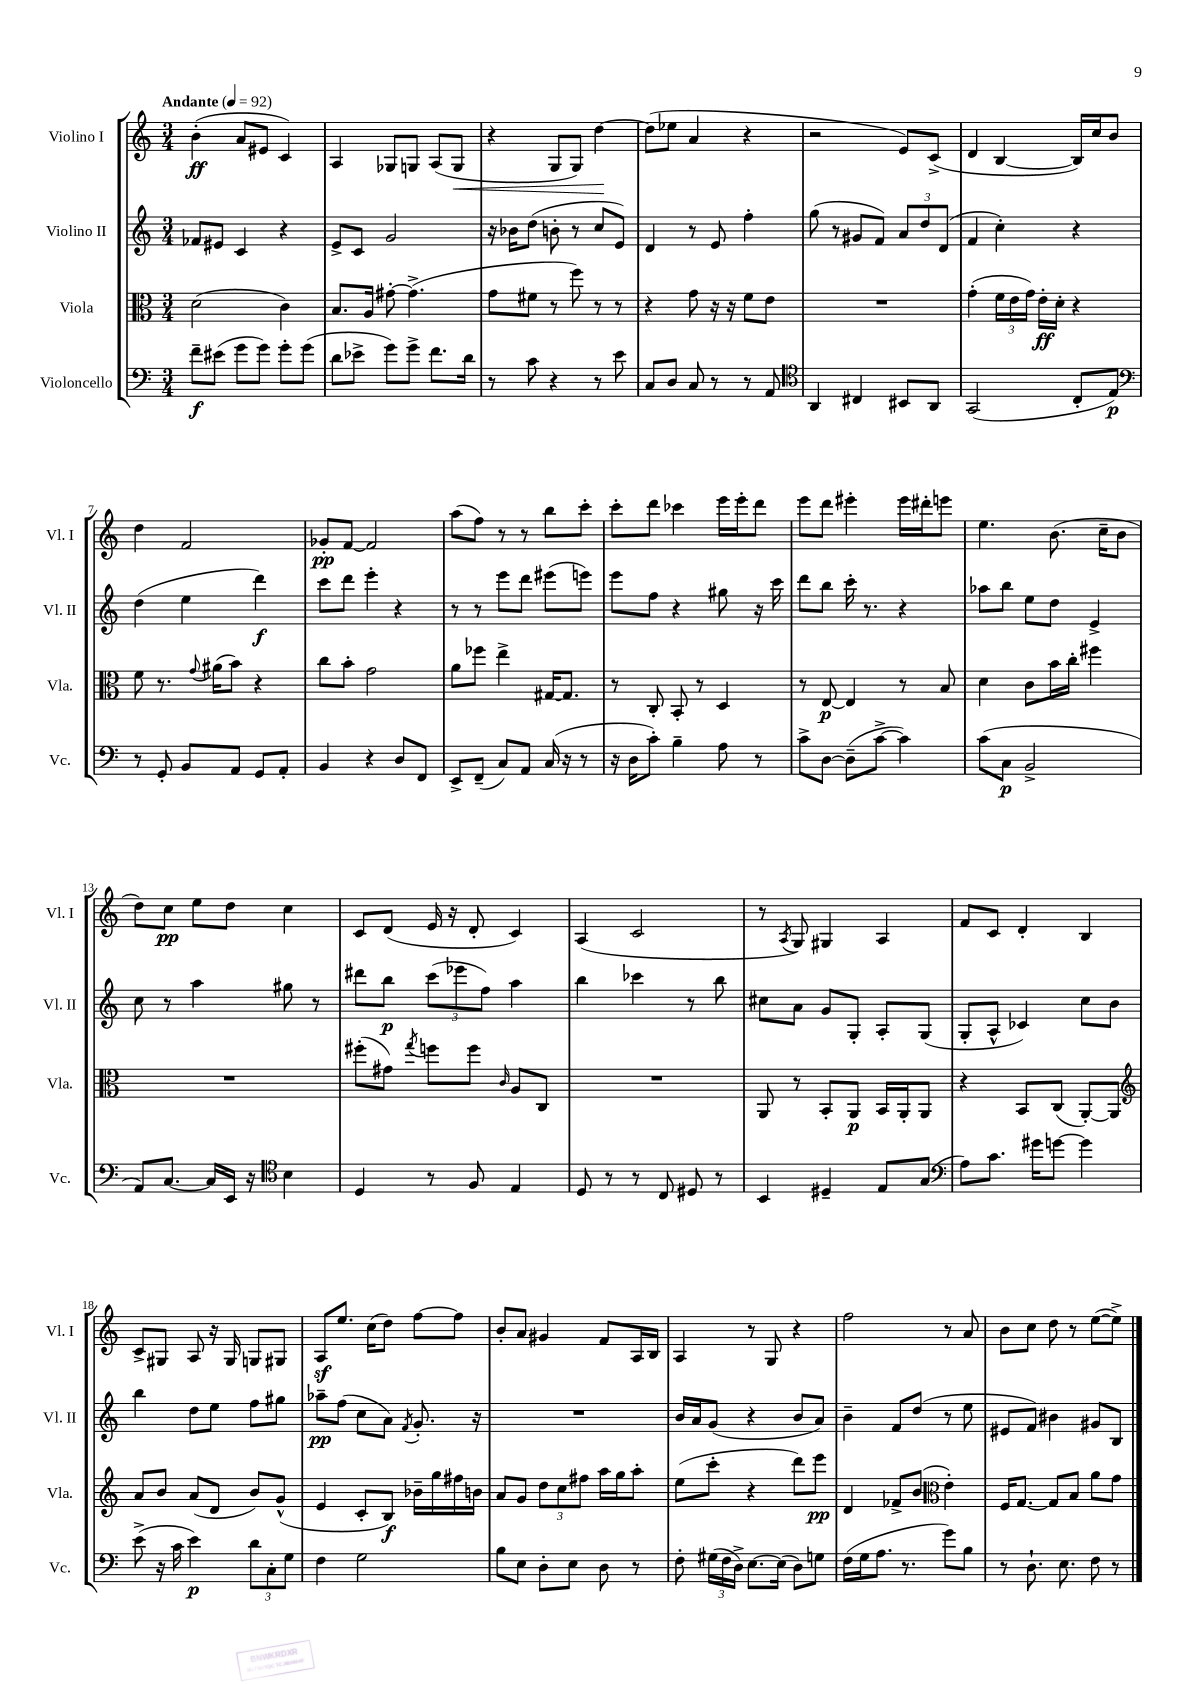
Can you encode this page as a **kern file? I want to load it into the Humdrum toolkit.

**kern	**kern	**kern	**kern
*staff4	*staff3	*staff2	*staff1
*clefF4	*clefC3	*clefG2	*clefG2
*k[]	*k[]	*k[]	*k[]
*M3/4	*M3/4	*M3/4	*M3/4
*MM92	*MM92	*MM92	*MM92
8f~	(2d	8f-	(4b'
(8e#	.	8e#	.
8g	.	4c	8a
8g)	.	.	8e#
8g'	4c)	4r	4c)
(8g	.	.	.
=	=	=	=
8d	8.B	8e^	4A
8e-^	.	8c	.
.	16A	.	.
8g)	[8g#'	2g	8G-
8g^	(4.g#^]	.	8G
8.f	.	.	(8A
.	.	.	8G
16d	.	.	.
=	=	=	=
8r	8g	16r	4r
.	.	16b-	.
8c	8f#	(8dd	.
4r	8r	8b'	8G
.	8ff)	8r	8G)
8r	8r	8cc	[4dd
8e	8r	8e)	.
=	=	=	=
8C	4r	4d	(8dd]
8D	.	.	8ee-
8C	8g	8r	4a
8r	16r	8e	.
.	16r	.	.
8r	8f	4ff'	4r
8AA	8e	.	.
=	=	=	=
*clefC4	*	*	*
4AA	2.r	(8gg	2r
.	.	8r	.
4C#	.	8g#	.
.	.	8f)	.
8BB#	.	12a	8e)
.	.	12dd	.
8AA	.	.	(8c^
.	.	(12d	.
=	=	=	=
(2GG	(4g'	4f	4d
.	24f	4cc')	[4B
.	24e	.	.
.	24g)	.	.
.	16e'	.	.
.	16d'	.	.
8C'	4r	4r	16B])
.	.	.	16cc
8E)	.	.	8b
=	=	=	=
*clefF4	*	*	*
8r	8f	(4dd	4dd
8GG'	8.r	.	.
8BB	.	4ee	2f
.	8qqg	.	.
.	(16a#	.	.
8AA	8b)	.	.
8GG	4r	4ddd)	.
8AA'	.	.	.
=	=	=	=
4BB	8cc	8ccc	8g-'
.	8b'	8ddd	[8f
4r	2g	4eee'	2f]
8D	.	4r	.
8FF	.	.	.
=	=	=	=
8EE^	8a	8r	(8aa
(8FF~	8ff-	8r	8ff)
8C)	4ee^	8eee	8r
8AA	.	8ddd	8r
(16C	[16G#	(8eee#	8bb
16r	8.G#]	.	.
8r	.	8eee)	8ccc'
=	=	=	=
16r	8r	8eee	8ccc'
16D	.	.	.
8c')	8C'	8ff	8ddd
4B~	8BB'	4r	4ccc-
.	8r	.	.
8A	4D	8gg#	16eee
.	.	.	16eee'
8r	.	16r	8ddd
.	.	16ccc	.
=	=	=	=
8c^	8r	8ddd	8eee
[8D	[8E	8bb	8ddd
(8D~]	4E]	16ccc'	4eee#'
.	.	8.r	.
[8c^	.	.	.
4c])	8r	4r	16eee#
.	.	.	16ddd#'
.	8B	.	8eee
=	=	=	=
(8c	4d	8aa-	4.ee
8C	.	8bb	.
2BB^	8c	8ee	.
.	16b	8dd	(8.b
.	16cc'	.	.
.	4ff#	4e^	.
.	.	.	16cc~
.	.	.	8b
=	=	=	=
8AA)	2.r	8cc	8dd)
[8.C	.	8r	8cc
.	.	4aa	8ee
16C]	.	.	.
16EE	.	.	8dd
16r	.	.	.
*clefC4	*	*	*
4B	.	8gg#	4cc
.	.	8r	.
=	=	=	=
4D	(8ff#'	8ddd#	8c
.	8g#)	8bb	(8d
.	8qgg	.	.
8r	8ff	(12ccc	16e
.	.	.	16r
.	.	12eee-	.
8F	8ff	.	8d'
.	.	12ff)	.
.	16qqc	.	.
4E	8A	4aa	4c)
.	8C	.	.
=	=	=	=
8D	2.r	4bb	(4A
8r	.	.	.
8r	.	4ccc-	2c
8C	.	.	.
8D#	.	8r	.
8r	.	8bb	.
=	=	=	=
4BB	8AA	8cc#	8r
.	.	.	8qA
.	8r	8a	8G)
4D#~	8BB'	8g	4G#
.	8AA	8G'	.
8E	16BB	8A'	4A
.	16AA'	.	.
(8G	8AA	(8G	.
=	=	=	=
*clefF4	*	*	*
8A)	4r	8G'	8f
8.c	.	8A^^	8c
.	8BB	4c-)	4d'
16g#	.	.	.
[8g	(8C	.	.
4g]	[8AA')	8cc	4B
.	8AA]	8b	.
=	=	=	=
*	*clefG2	*	*
(8e^	8a	4bb	8c^
16r	8b	.	8G#
16c	.	.	.
4e)	(8a	8dd	8A
.	8d	8ee	16r
.	.	.	16G#
12d	8b)	8ff	8G
12C'	.	.	.
.	(8g^^	8gg#	8G#
12G	.	.	.
=	=	=	=
4F	4e	8aa-~	8A
.	.	(8ff	8.ee
2G	8c'	8cc	.
.	.	.	(16cc
.	8B)	8a)	8dd)
.	.	8qf	.
.	16b-~	8.g'	[8ff
.	16gg	.	.
.	16ff#	.	8ff]
.	16b	16r	.
=	=	=	=
8B	8a	2.r	8b'
8E	8g	.	8a
8D'	12dd	.	4g#
.	12cc	.	.
8E	.	.	.
.	12ff#	.	.
8D	16aa	.	8f
.	16gg	.	.
8r	8aa'	.	16A
.	.	.	16B
=	=	=	=
8F'	(8ee	16b	4A
.	.	16a	.
(24G#	8ccc'	(8g	.
24F	.	.	.
24D^)	.	.	.
[8.E	4r	4r	8r
.	.	.	8G
(16E]	.	.	.
8D)	8ddd)	8b	4r
8G	8eee	8a)	.
=	=	=	=
(16F	4d	4b~	2ff
16G	.	.	.
8.A	.	.	.
.	8f-^	8f	.
8.r	.	.	.
.	(8b	(8dd	.
*	*clefC3	*	*
8g)	4e')	8r	8r
8B	.	8ee	8a
=	=	=	=
8r	16F	8e#	8b
.	[8.G	.	.
8.D`	.	8f)	8cc
.	8G]	4b#	8dd
8.E	.	.	.
.	8B	.	8r
8F	8a	8g#	([8ee
8r	8g	8B	8ee^])
==	==	==	==
*-	*-	*-	*-
